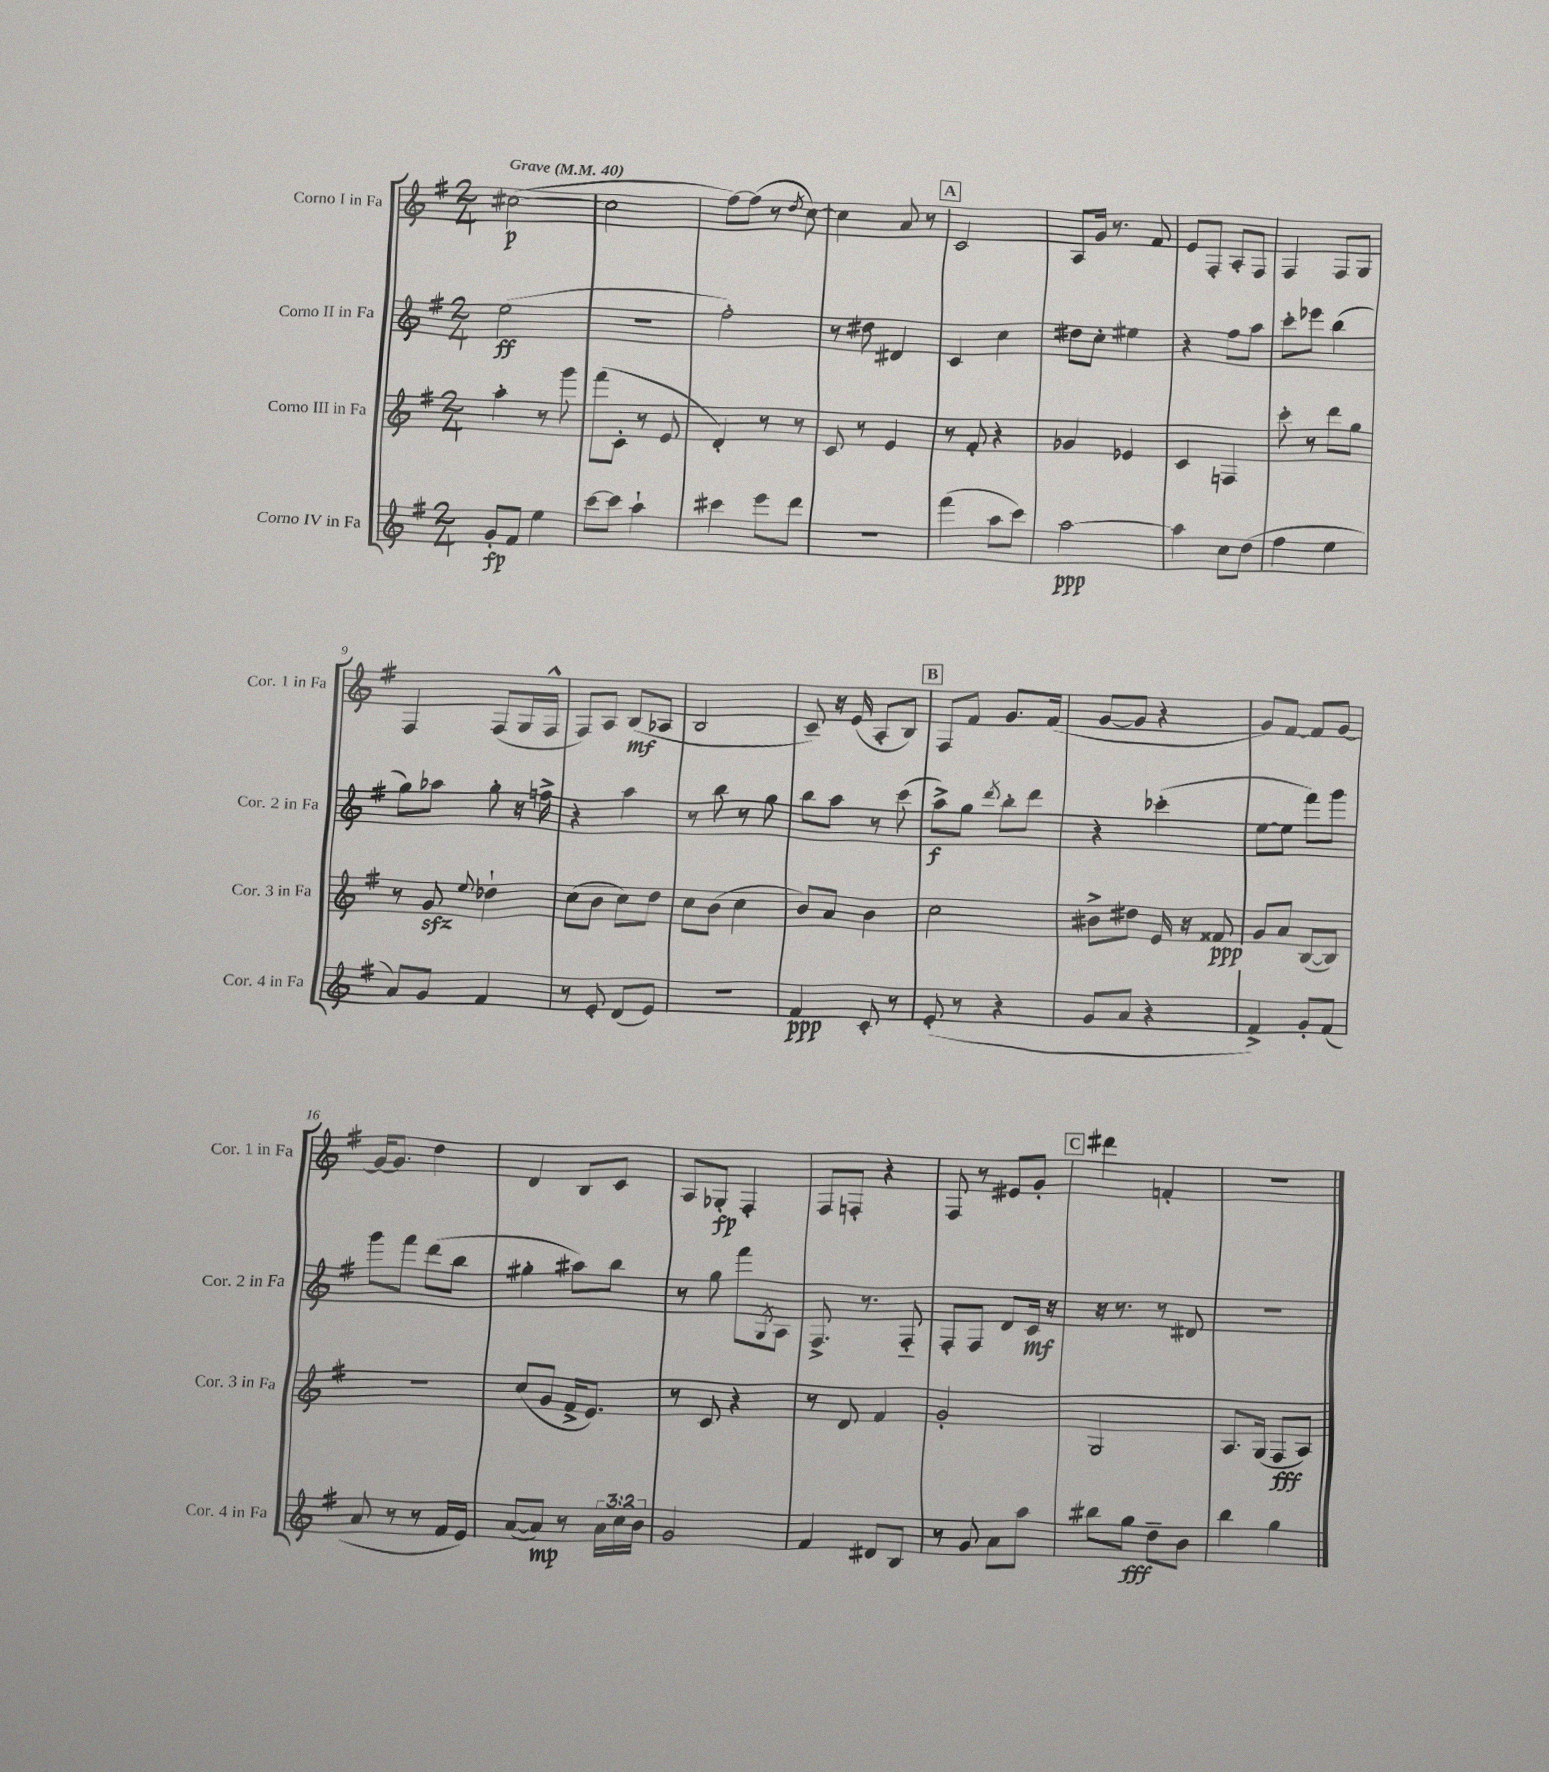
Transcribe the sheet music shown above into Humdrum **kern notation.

**kern	**kern	**kern	**kern
*staff4	*staff3	*staff2	*staff1
*clefG2	*clefG2	*clefG2	*clefG2
*k[f#]	*k[f#]	*k[f#]	*k[f#]
*M2/4	*M2/4	*M2/4	*M2/4
*MM40	*MM40	*MM40	*MM40
8g'	4aa'	(2ee	([2cc#
8f#	.	.	.
4ee	8r	.	.
.	8ggg	.	.
=	=	=	=
[8ccc	(8fff#	2r	2cc#]
8ccc]	8c'	.	.
4aa`	8r	.	.
.	8e	.	.
=	=	=	=
4ccc#	4d')	2ff#')	[8ff#)
.	.	.	(8ff#]
8eee	8r	.	8r
.	.	.	8qdd
8ddd	8r	.	[8cc)
=	=	=	=
2r	8c	8r	4cc]
.	8r	8dd#	.
.	4e	4d#	8a
.	.	.	8r
=	=	=	=
(4fff#	8r	4c	2c
.	8f#'	.	.
8aa	4r	4cc	.
8ccc)	.	.	.
=	=	=	=
[2aa	4g-	8dd#	8A
.	.	8cc'	16g
.	.	.	8.r
.	4e-	4ee#	.
.	.	.	8f#
=	=	=	=
4aa]	4c	4r	8e
.	.	.	8F#'
8cc	4F	8ff#	8A'
(8dd	.	8aa	8F#
=	=	=	=
4ff#	8ccc'	8ccc'	4F#
.	8r	8eee-	.
4ee	8ddd	(4bb	8F#
.	8gg	.	8G
=	=	=	=
8a)	8r	8gg)	4F#
8g	8g	8aa-	.
.	8qqee	.	.
4f#	4dd-`	8gg'	(8F#
.	.	16r	16G
.	.	16ff^	16F#^^
=	=	=	=
8r	(8cc	4r	8F#)
8e'	8b	.	8A
(8d	8cc)	4aa	(8B
8e)	8dd	.	8A-
=	=	=	=
2r	8cc	8r	2B
.	(8b	8bb	.
.	4cc	8r	.
.	.	8gg	.
=	=	=	=
4f#	8b)	8bb	8c~)
.	8a	8aa	16r
.	.	.	(16e
8c'	4b	8r	8A'
8r	.	(8ccc	8B)
=	=	=	=
(8e'	2cc	8aa^)	8F#
8r	.	8gg	8f#
.	.	8qddd	.
4r	.	8bb'	8.g
.	.	8ddd	.
.	.	.	(16f#
=	=	=	=
8g	8b#^	4r	[8g
8a	8dd#	.	8g]
4r	16e	(4ccc-'	4r
.	16r	.	.
.	8f##	.	.
=	=	=	=
4f#^)	8g	[8ee	8g)
.	8a	8ee]	[8f#
8g'	([8B	8fff#)	8f#]
(8f#	8B])	8ggg	[8g
=	=	=	=
8a	2r	8ggg	16g_
.	.	.	8.g]
8r	.	8fff#	.
8r	.	(8ddd	4dd
16f#	.	8bb	.
16e)	.	.	.
=	=	=	=
([8a	(8cc	4gg#'	4d
8a])	8g	.	.
8r	16f#^	8aa#)	8B
.	8.e)	.	.
24a	.	8bb	8c
24cc	.	.	.
24b	.	.	.
=	=	=	=
2g	8r	8r	8A
.	8c	8gg	8G-'
.	4r	8fff#	4F#'
.	.	8qG	.
.	.	8A	.
=	=	=	=
4f#	8r	8.F#^	8F#
.	8d	.	8F'
.	.	8.r	.
8d#	4f#	.	4r
8B	.	8F#'~	.
=	=	=	=
8r	2g'	8F#'	8F#
8g	.	8F#	8r
8a	.	8d	8e#
8aa	.	16c	8g'
.	.	16r	.
=	=	=	=
8bb#	2G	16r	4ddd#
.	.	8.r	.
8gg	.	.	.
8dd~	.	8r	4f'
8b	.	8d#	.
=	=	=	=
4bb	8.A	2r	2r
.	(16G	.	.
4gg	8F#	.	.
.	8A)	.	.
==	==	==	==
*-	*-	*-	*-
